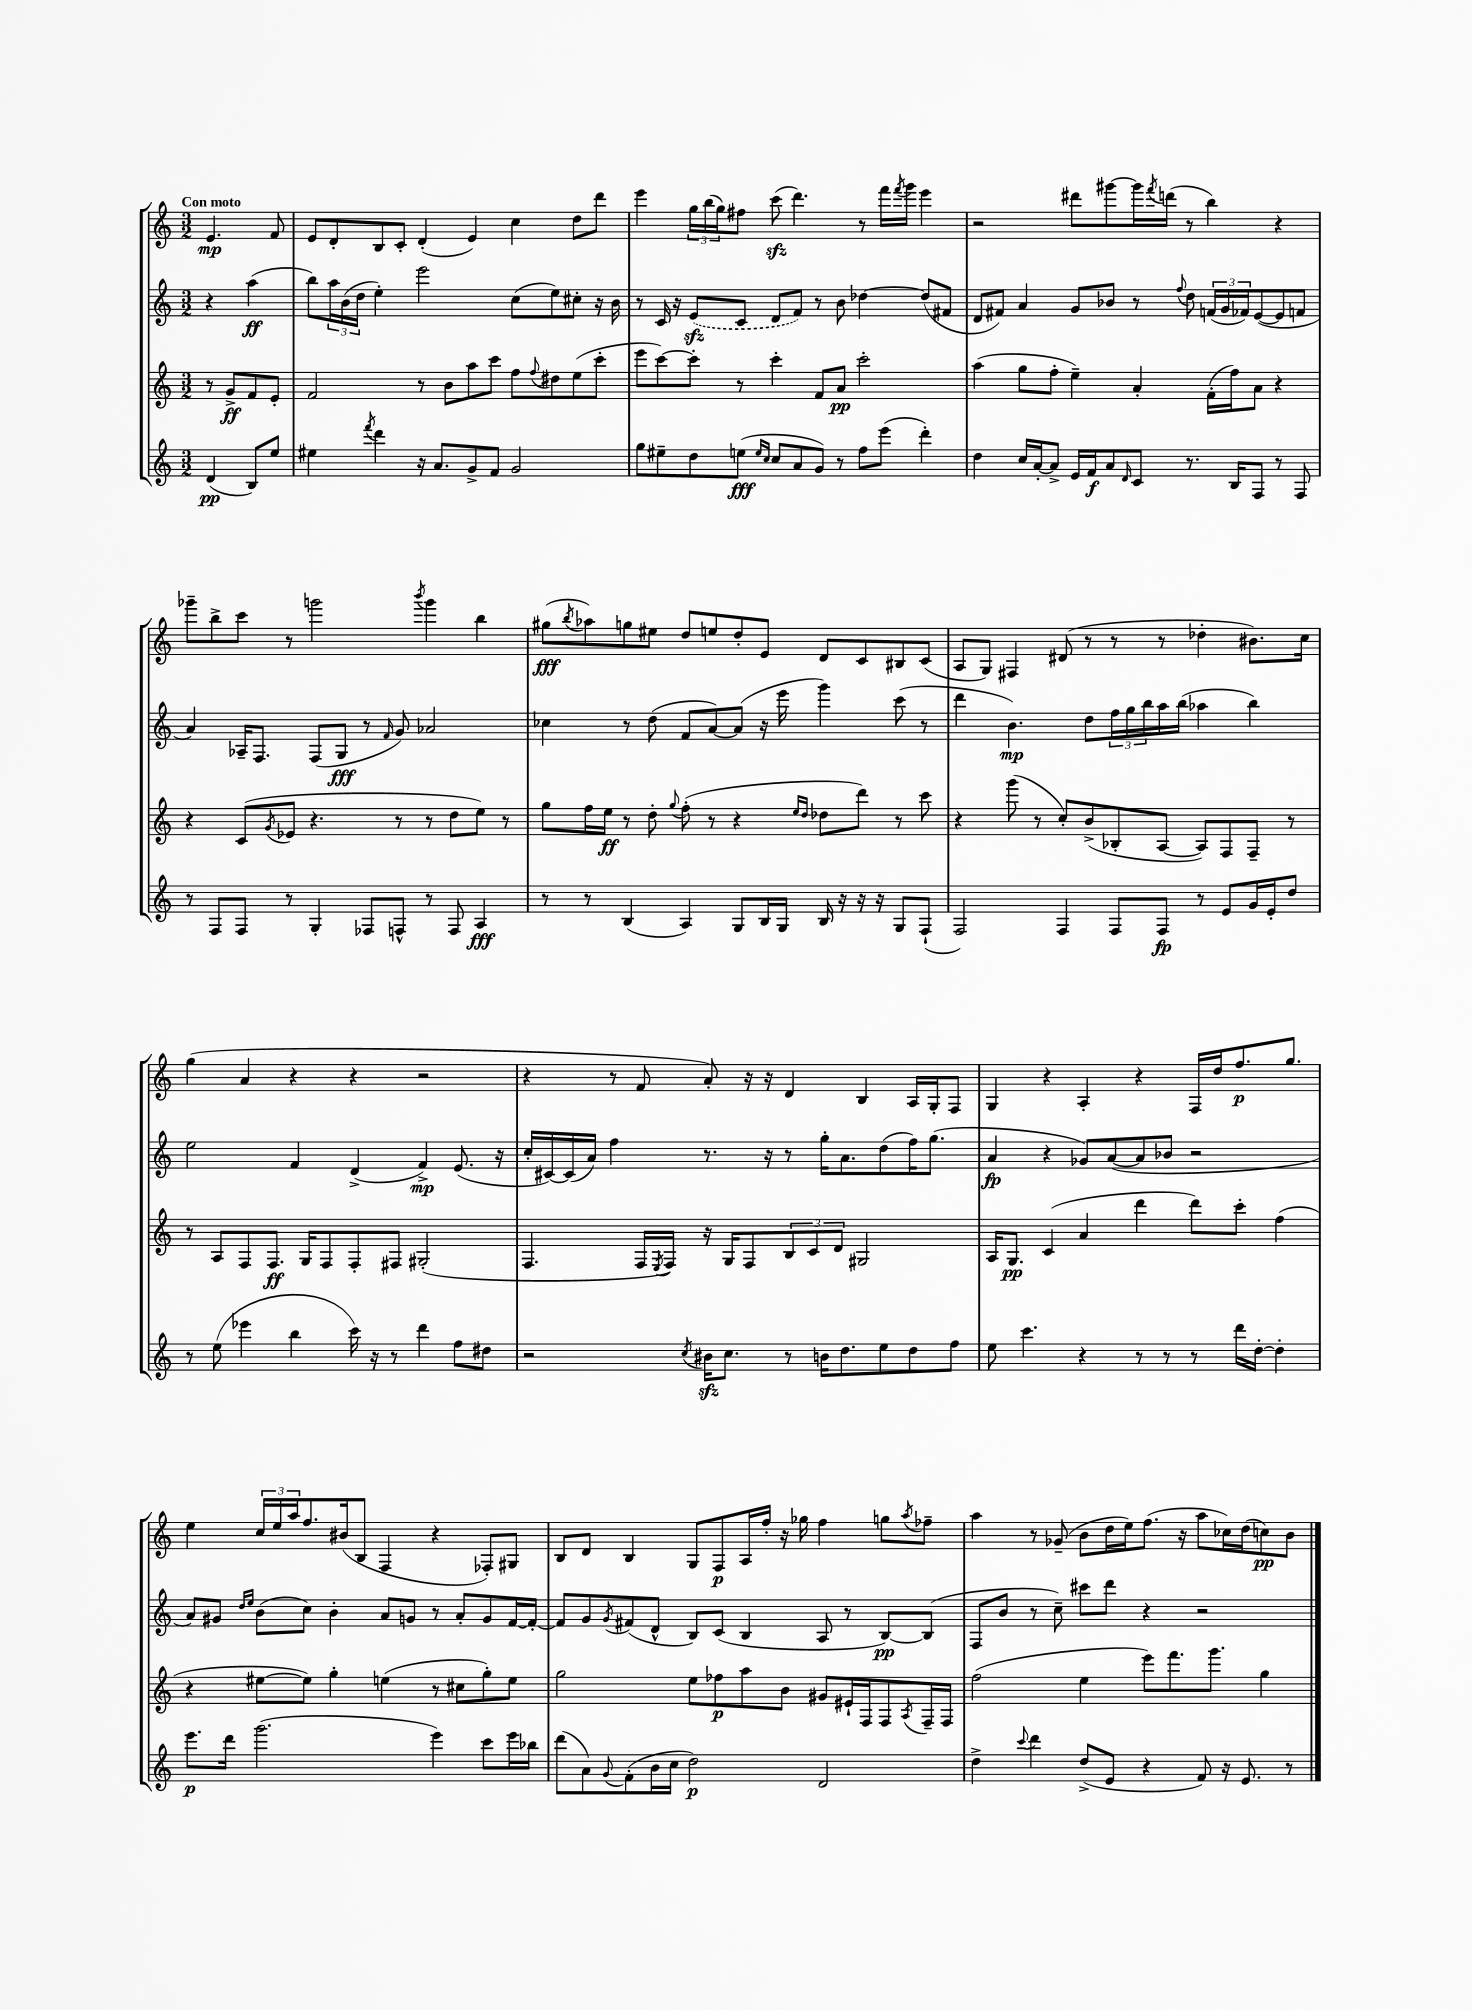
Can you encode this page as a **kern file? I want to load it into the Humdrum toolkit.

**kern	**dynam	**kern	**dynam	**kern	**dynam	**kern	**dynam
*part4	*part4	*part3	*part3	*part2	*part2	*part1	*part1
*staff4	*staff4	*staff3	*staff3	*staff2	*staff2	*staff1	*staff1
*clefG2	*	*clefG2	*	*clefG2	*	*clefG2	*
*k[]	*	*k[]	*	*k[]	*	*k[]	*
*M3/2	*	*M3/2	*	*M3/2	*	*M3/2	*
=	=	=	=	=	=	=	=
!	!	!	!	!	!	!LO:TX:a:B:t=Con moto	!
(4d/	pp	8r	.	4r	.	4.e/	mp
.	.	8g^/L	ff	.	.	.	.
8B/L)	.	8f/	.	(4aa\	ff	.	.
8ee/J	.	8e'/J	.	.	.	8f/	.
=1	=1	=1	=1	=1	=1	=1	=1
4ee#X\	.	2f/	.	8bb\L)	.	8e/L	.
.	.	.	.	24aa\L	.	8d'/	.
.	.	.	.	(24b\	.	.	.
.	.	.	.	24dd\JJ	.	.	.
8qfff/	.	.	.	.	.	.	.
4ddd\	.	.	.	4ee'\)	.	8B/	.
.	.	.	.	.	.	8c'/J	.
16r	.	8r	.	2eee\	.	(4d'/	.
8.a/L	.	.	.	.	.	.	.
.	.	8b\L	.	.	.	.	.
8g^/	.	8aa\	.	.	.	4e/)	.
8f/J	.	8ccc\J	.	.	.	.	.
2g/	.	8ff\L	.	(8cc\L	.	4cc\	.
.	.	8qqff/	.	.	.	.	.
.	.	8dd#X\	.	8ee\)	.	.	.
.	.	(8ee\	.	8cc#X'\J	.	8dd\L	.
.	.	8ccc'\J	.	16r	.	8ddd\J	.
.	.	.	.	16b\	.	.	.
=2	=2	=2	=2	=2	=2	=2	=2
8gg\L	.	8eee\L	.	8r	.	4eee\	.
8ee#X~\	.	[8ccc\)	.	16c/	.	.	.
.	.	.	.	16r	.	.	.
8dd\	.	8ccc'\J]	.	(8ezz/L	.	24gg\LL	.
.	.	.	.	.	.	(24bb\	.
.	.	.	.	.	.	24gg\J)	.
(8een\J	fff	8r	.	8c/J	.	8ff#X\J	.
16qqee/LL	.	.	.	.	.	.	.
16qqcc/JJ	.	.	.	.	.	.	.
8cc/L	.	4ccc'\	.	8d/L	.	(8ccczz\	.
8a/	.	.	.	8f/J)	.	4.ddd\)	.
8g/J)	.	8f/L	.	8r	.	.	.
8r	.	8a/J	pp	8b\	.	.	.
8ff\L	.	2ccc'\	.	[4dd-X\	.	8r	.
(8eee\J	.	.	.	.	.	16fff\LL	.
.	.	.	.	.	.	8qfff/	.
.	.	.	.	.	.	16ggg\JJ	.
4ddd'\)	.	.	.	(8dd-/L]	.	4eee\	.
.	.	.	.	8f#X/J	.	.	.
=3	=3	=3	=3	=3	=3	=3	=3
4dd\	.	(4aa\	.	8d/L	.	2r	.
.	.	.	.	8f#X/J)	.	.	.
16cc/LL	.	8gg\L	.	4a/	.	.	.
[16a'/J	.	.	.	.	.	.	.
8a^/J]	.	8ff'\J	.	.	.	.	.
16e/LL	.	4ee~\)	.	8g/L	.	8ddd#X\L	.
16f/J	f	.	.	.	.	.	.
8a/	.	.	.	8b-X/J	.	[8ggg#X\	.
16qqd/	.	.	.	.	.	.	.
8c/J	.	4a'/	.	8r	.	16ggg#\L]	.
.	.	.	.	.	.	8qfff/	.
.	.	.	.	.	.	(16dddn\JJ	.
.	.	.	.	8qqff/	.	.	.
8.r	.	.	.	8dd\	.	8r	.
.	.	(16f'\LL	.	(24fn/LL	.	4bb\)	.
.	.	.	.	24g/	.	.	.
16B/KL	.	16ff\J)	.	.	.	.	.
.	.	.	.	24f-X/J)	.	.	.
8F/J	.	8a\J	.	([8e/	.	.	.
8r	.	4r	.	8e/]	.	4r	.
8F/	.	.	.	8fn/J	.	.	.
!!LO:LB:g=z
=4	=4	=4	=4	=4	=4	=4	=4
8r	.	4r	.	4a/)	.	8ggg-X~\L	.
8F/L	.	.	.	.	.	8bb^\	.
8F/J	.	(8c/L	.	16A-X~/KL	.	8ccc\J	.
.	.	.	.	8.F/J	.	.	.
.	.	8qg/	.	.	.	.	.
8r	.	8e-X/J	.	.	.	8r	.
4G'/	.	4.r	.	(8F/L	.	2gggn\	.
.	.	.	.	8G/J	fff	.	.
8F-X/L	.	.	.	8r	.	.	.
.	.	.	.	16qqf/	.	.	.
8Fn^^/J	.	8r	.	8g/)	.	.	.
.	.	.	.	.	.	8qbbb/	.
8r	.	8r	.	2a-X/	.	4ggg\	.
8F/	.	8dd\L	.	.	.	.	.
4A/	fff	8ee\J)	.	.	.	4bb\	.
.	.	8r	.	.	.	.	.
=5	=5	=5	=5	=5	=5	=5	=5
8r	.	8gg\L	.	4cc-X\	.	(8gg#X\L	fff
.	.	.	.	.	.	8qbb/	.
8r	.	16ff\L	.	.	.	8aa-X\)	.
.	.	16ee\JJ	ff	.	.	.	.
(4B/	.	8r	.	8r	.	8ggn\	.
.	.	8dd'\	.	(8dd\	.	8ee#X\J	.
.	.	8qqgg/	.	.	.	.	.
4A/)	.	(8ff'\	.	8f/L	.	8dd/L	.
.	.	8r	.	[8a/)	.	8een/	.
8G/L	.	4r	.	(8a/J]	.	8dd'/	.
16B/L	.	.	.	16r	.	8e/J	.
16G/JJ	.	.	.	16eee\	.	.	.
.	.	16qqee/LL	.	.	.	.	.
.	.	16qqdd/JJ	.	.	.	.	.
16B/	.	8dd-X\L	.	4ggg\)	.	8d/L	.
16r	.	.	.	.	.	.	.
16r	.	8ddd\J)	.	.	.	8c/	.
16r	.	.	.	.	.	.	.
8G/L	.	8r	.	(8ccc\	.	8B#X/	.
(8F`/J	.	8ccc\	.	8r	.	(8c/J	.
=6	=6	=6	=6	=6	=6	=6	=6
2F/)	.	4r	.	4ddd\	.	8A/L	.
.	.	.	.	.	.	8G/J)	.
.	.	(8ggg\	.	4.b\)	mp	4F#X/	.
.	.	8r	.	.	.	.	.
4F/	.	8cc'/L)	.	.	.	(8d#X/	.
.	.	(8b^/	.	8dd\L	.	8r	.
8F/L	.	8B-X'/	.	24ff\L	.	8r	.
.	.	.	.	24gg\	.	.	.
.	.	.	.	24bb\	.	.	.
8F/J	fp	[8A/J	.	16aa\	.	8r	.
.	.	.	.	(16bb\JJ	.	.	.
8r	.	8A/L])	.	4aa-X\	.	4dd-X'\	.
8e/L	.	8F/	.	.	.	.	.
16g/L	.	8F~/J	.	4bb\)	.	8.b#X\L)	.
16e'/J	.	.	.	.	.	.	.
8dd/J	.	8r	.	.	.	.	.
.	.	.	.	.	.	16cc\Jk	.
!!LO:LB:g=z
=7	=7	=7	=7	=7	=7	=7	=7
8r	.	8r	.	2ee\	.	(4gg\	.
(8ee\	.	8A/L	.	.	.	.	.
4eee-X\	.	8F/	.	.	.	4a/	.
.	.	8.F/J	ff	.	.	.	.
4bb\	.	.	.	4f/	.	4r	.
.	.	16G/KL	.	.	.	.	.
.	.	8F/	.	.	.	.	.
16ccc\)	.	8F'/	.	(4d^/	.	4r	.
16r	.	.	.	.	.	.	.
8r	.	8F#X/J	.	.	.	.	.
4ddd\	.	(2G#X'/	.	4f^/)	mp	2r	.
8ff\L	.	.	.	(8.e/	.	.	.
8dd#X\J	.	.	.	.	.	.	.
.	.	.	.	16r	.	.	.
=8	=8	=8	=8	=8	=8	=8	=8
2r	.	4.F/	.	16cc'/LL	.	4r	.
.	.	.	.	[16c#X/)	.	.	.
.	.	.	.	(16c#/]	.	.	.
.	.	.	.	16a/JJ)	.	.	.
.	.	.	.	4ff\	.	8r	.
.	.	16F/LL	.	.	.	8f/	.
.	.	8qE/	.	.	.	.	.
.	.	16F/JJ)	.	.	.	.	.
8qcc/	.	.	.	.	.	.	.
16b#Xzz\KL	.	16r	.	8.r	.	8a'/)	.
8.cc\J	.	16G/KL	.	.	.	.	.
.	.	8F/	.	.	.	16r	.
.	.	.	.	16r	.	16r	.
8r	.	12B/	.	8r	.	4d/	.
.	.	12c/	.	.	.	.	.
16bn\KL	.	.	.	16gg'\KL	.	.	.
.	.	12d/J	.	.	.	.	.
8.dd\	.	.	.	8.a\	.	.	.
.	.	2G#X/	.	.	.	4B/	.
8ee\	.	.	.	(8dd\	.	.	.
8dd\	.	.	.	16ff\K)	.	16A/LL	.
.	.	.	.	(8.gg\J	.	16G'/J	.
8ff\J	.	.	.	.	.	8F/J	.
=9	=9	=9	=9	=9	=9	=9	=9
8ee\	.	16A/KL	.	4a/	fp	4G/	.
.	.	8.G/J	pp	.	.	.	.
4.ccc\	.	.	.	.	.	.	.
.	.	(4c/	.	4r	.	4r	.
4r	.	4a/	.	8g-X/L)	.	4A'/	.
.	.	.	.	([8a/	.	.	.
8r	.	4ddd\	.	8a/]	.	4r	.
8r	.	.	.	8b-X/J	.	.	.
8r	.	8ddd\L)	.	2r	.	16F/LL	.
.	.	.	.	.	.	16dd/J	.
16ddd\LL	.	8ccc'\J	.	.	.	8.ff/	p
[16dd'\JJ	.	.	.	.	.	.	.
4dd'\]	.	(4ff\	.	.	.	.	.
.	.	.	.	.	.	8.gg/J	.
!!LO:LB:g=z
=10	=10	=10	=10	=10	=10	=10	=10
8.eee\L	p	4r	.	8a/L)	.	4ee\	.
.	.	.	.	8g#X/J	.	.	.
16ddd\Jk	.	.	.	.	.	.	.
.	.	.	.	16qqdd/LL	.	.	.
.	.	.	.	16qqee/JJ	.	.	.
(2.ggg\	.	[8ee#X\L	.	(8b\L	.	24cc/LL	.
.	.	.	.	.	.	24ee/	.
.	.	.	.	.	.	24aa/J	.
.	.	8ee#\J])	.	8cc\J)	.	8.ff/	.
.	.	4gg'\	.	4b'\	.	.	.
.	.	.	.	.	.	(16b#X/k	.
.	.	.	.	.	.	8B/J	.
.	.	(4een\	.	8a/L	.	4F/	.
.	.	.	.	8gn/J	.	.	.
4eee\)	.	8r	.	8r	.	4r	.
.	.	8cc#X\L	.	8a'/L	.	.	.
8ccc\L	.	8gg'\)	.	8g/	.	8F-X'/L)	.
16eee\L	.	8ee\J	.	[16f/L	.	8G#X/J	.
16bb-X\JJ	.	.	.	16f'/JJ_	.	.	.
=11	=11	=11	=11	=11	=11	=11	=11
(8ddd\L	.	2gg\	.	8f/L]	.	8B/L	.
8a\)	.	.	.	8g/	.	8d/J	.
8qqg/	.	.	.	8qg/	.	.	.
(8f'\	.	.	.	(8f#X/	.	4B/	.
16b\L	.	.	.	8d^^/J	.	.	.
16cc\JJ	.	.	.	.	.	.	.
2dd\)	p	8ee\L	.	8B/L)	.	8G/L	.
.	.	8ff-X\	p	(8c/J	.	8F/	p
.	.	8aa\	.	4B/	.	16A/L	.
.	.	.	.	.	.	16ff'/JJ	.
.	.	8b\J	.	.	.	16r	.
.	.	.	.	.	.	16gg-X\	.
2d/	.	8g#X/L	.	8A/	.	4ff\	.
.	.	16e#X`/L	.	8r	.	.	.
.	.	16F/J	.	.	.	.	.
.	.	8F/	.	[8B/L)	pp	8ggn\L	.
.	.	8qA/	.	.	.	8qaa/	.
.	.	16F~/L	.	(8B/J]	.	8ff-X~\J	.
.	.	16F/JJ	.	.	.	.	.
=12	=12	=12	=12	=12	=12	=12	=12
4dd^\	.	(2ff\	.	8F/L	.	4aa\	.
.	.	.	.	8b/J	.	.	.
8qqccc/	.	.	.	.	.	.	.
4ddd\	.	.	.	8r	.	8r	.
.	.	.	.	8cc~\)	.	(8g-X~/	.
(8dd^/L	.	4ee\	.	8ccc#X\L	.	8b\L	.
8e/J	.	.	.	8ddd\J	.	16dd\L	.
.	.	.	.	.	.	16ee\J)	.
4r	.	8eee\L)	.	4r	.	(8.ff\J	.
.	.	8.fff\	.	.	.	.	.
.	.	.	.	.	.	16r	.
8f/)	.	.	.	2r	.	8aa\L	.
.	.	8.ggg\J	.	.	.	.	.
16r	.	.	.	.	.	16cc-X\L)	.
8.e/	.	.	.	.	.	(16dd\J	.
.	.	4gg\	.	.	.	8ccn\)	pp
8r	.	.	.	.	.	8b\J	.
==	==	==	==	==	==	==	==
*-	*-	*-	*-	*-	*-	*-	*-
